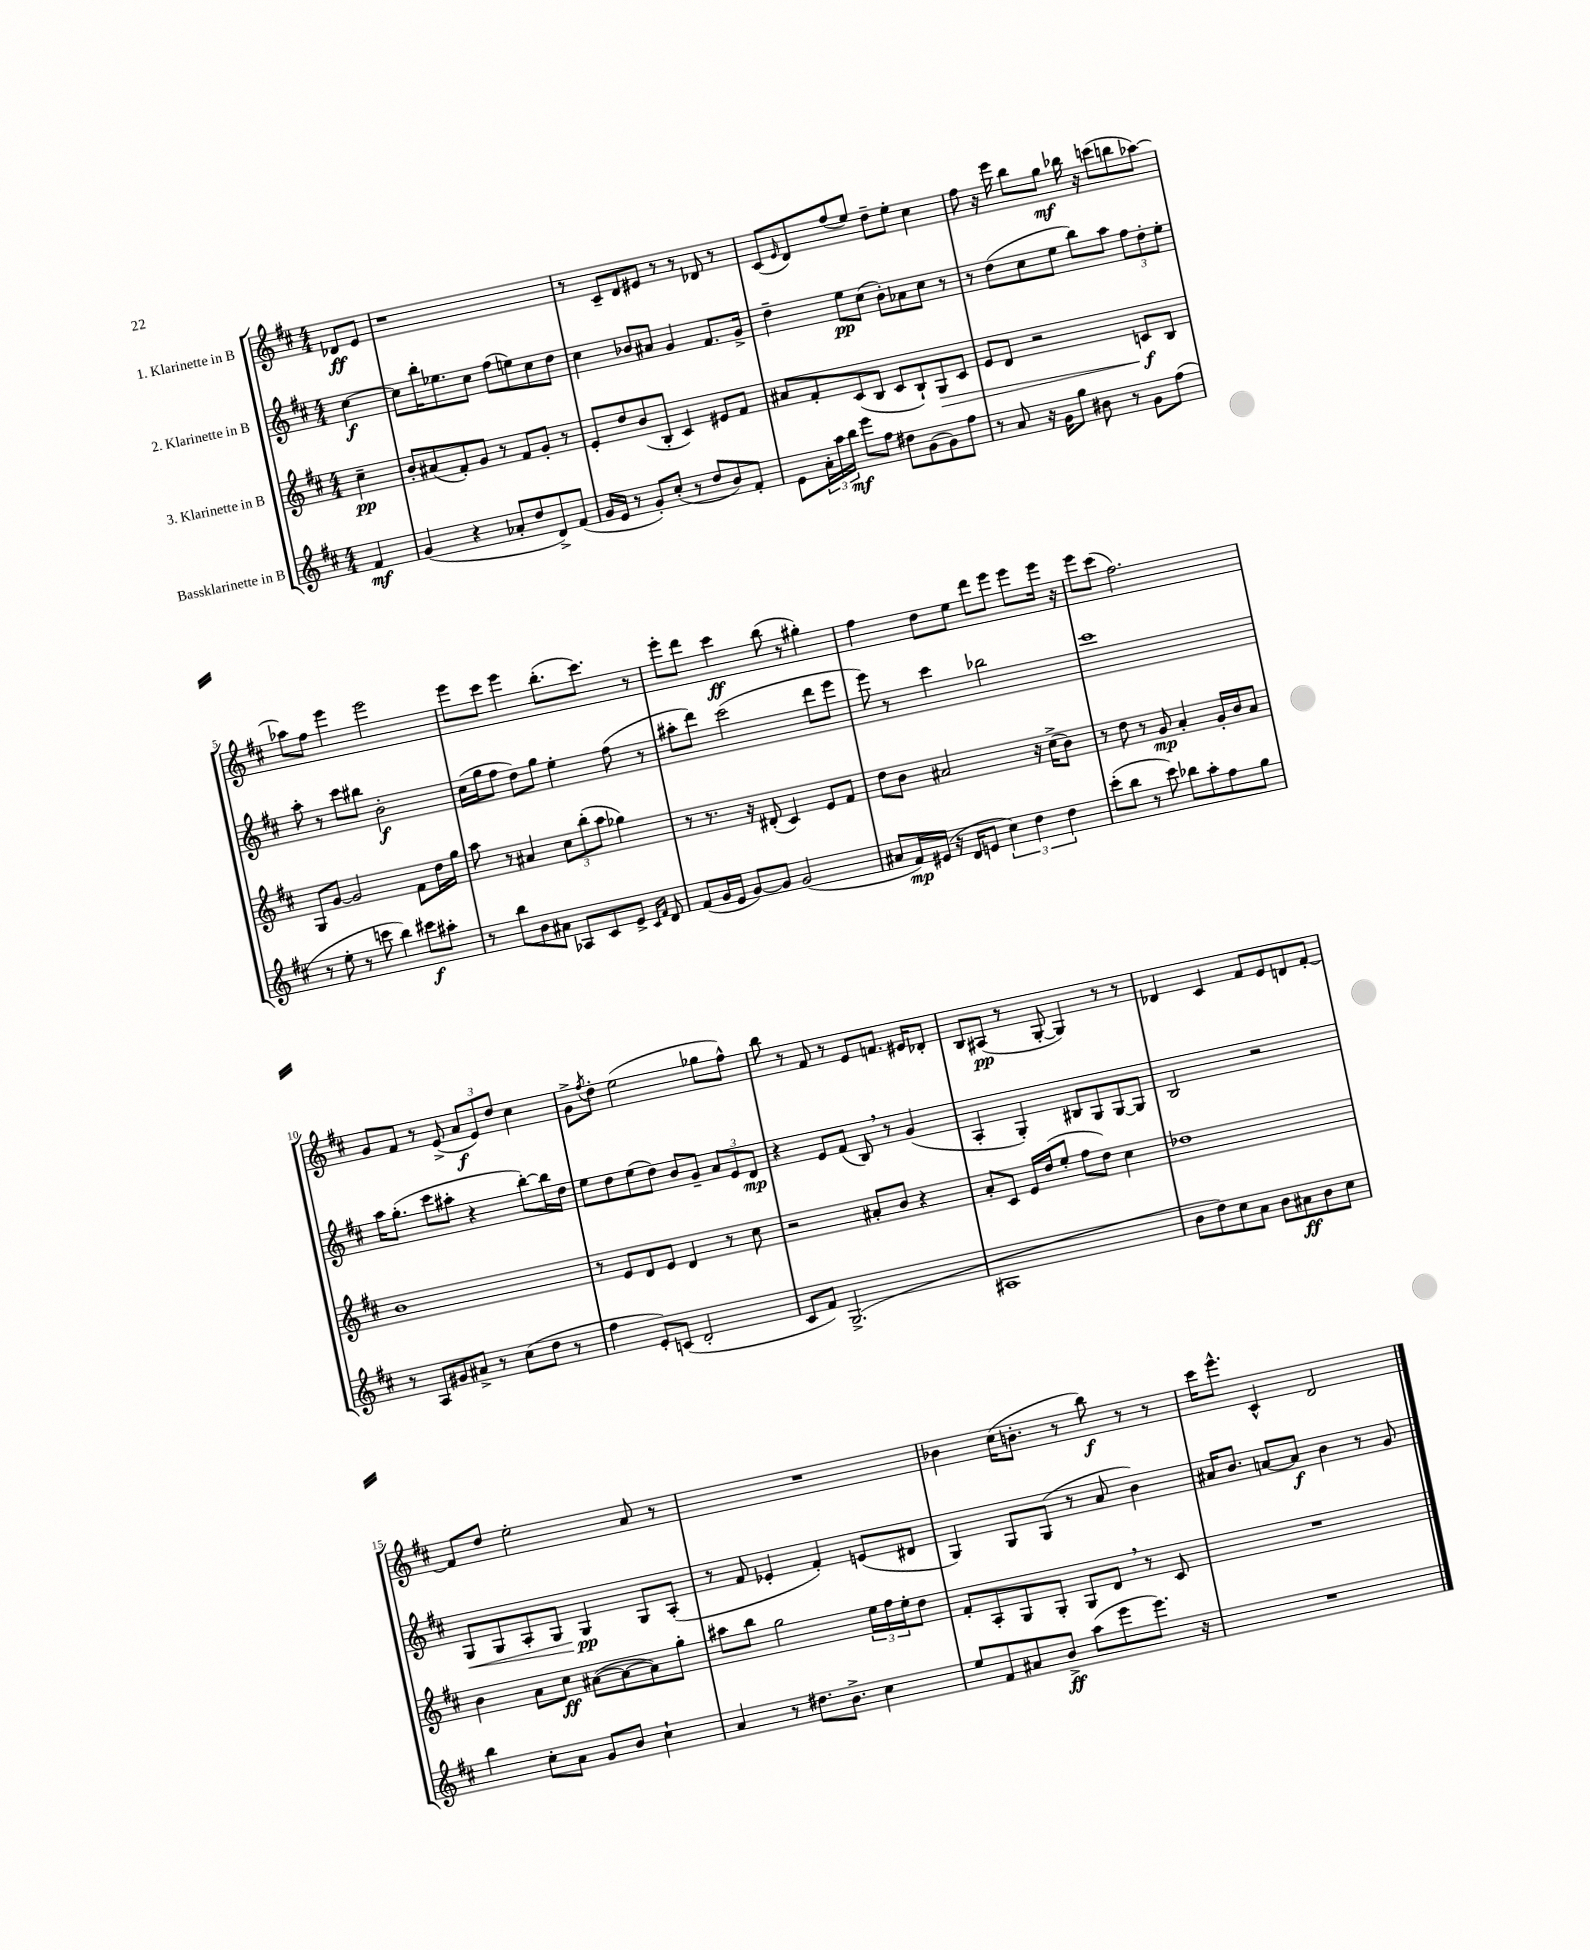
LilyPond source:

<<
\new StaffGroup <<
\new Staff = "s0" \with { instrumentName = "1. Klarinette in B" } {
    \clef treble \key d \major \numericTimeSignature \time 4/4 \partial 4
    des'8\ff e'8 |
    r1 |
    r8 cis'8-- d'8 eis'8 r8 r8 des'8 r8 |
    cis'8( \grace { e'16 } d'8) fis''8( e''8) d''8-- e''8-. cis''4 |
    fis''8 r16 e'''16 b''8 g''8\mf bes''16 r16 c'''8( b''8 aes''8~) |
    aes''8 fis''8 e'''4 e'''2 |
    e'''8 cis'''8 e'''4 b''8.-.( cis'''8.) r8 |
    e'''8-. d'''8 cis'''4\ff b''8( r8 gis''4-.) |
    fis''4 d''8 e''8 d'''8 e'''8 e'''8 e'''16 r16 |
    e'''8 cis'''8( fis''2.) |
    g'8 fis'8 r8 e'8->( \tuplet 3/2 { a'8\f e'8) d''8 } cis''4 |
    g'8-> \acciaccatura { fis''8 } d''8-. e''2( ges''8 fis''8-^) |
    b''8 r8 fis'8 r8 e'8 f'8. eis'16 des'8-. |
    b8 ais8\pp( r8 g8~-. g4) r8 r8 |
    des'4 cis'4 fis'8 e'8 d'8 fis'8~-. |
    fis'8 d''8 e''2-. a'8 r8 |
    R1 |
    bes'4 cis''16( b'8.-. r8 b''8\f) r8 r8 |
    cis'''16 e'''8.-^ cis'4-^ d'2 \bar "|." |
}
\new Staff = "s1" \with { instrumentName = "2. Klarinette in B" } {
    \clef treble \key d \major \numericTimeSignature \time 4/4 \partial 4
    cis''4~\f |
    cis''8 b''16-. ees''8. cis''8 fis''8( e''8) cis''8 d''8 |
    cis''4 bes'8 ais'8 g'4 fis'8. g'16-> |
    d''4-- e''8\pp cis''8( b'8-.) aes'8 cis''8 r8 |
    r8 d''8( cis''8 e''8 b''8) a''8 \tuplet 3/2 { fis''8 d''8-. e''8-. } |
    a''8-. r8 cis'''8 bis''8 b'2-.\f |
    cis''16( g''16 fis''8 d''8) g''8 e''4-. fis''8( r8 |
    ais''8-. d'''8) cis'''2( d'''8 e'''8 |
    e'''8) r8 cis'''4 bes''2 |
    cis'''1 |
    a''16 g''8.-.( cis'''8 ais''8-. r4 b''8~-.) b''16 d''16 |
    e''8 d''8 e''8( d''8) b'8 g'8-- \tuplet 3/2 { a'8 e'8 d'8\mp } |
    r4 e'8 fis'8( b8) \breathe r8 g'4( |
    a4-. g4-.) bis8 g8 g8~ g8 |
    b2 r2 |
    g8\< g8 a8-. g8 g4\pp\! g8 a8-.( |
    r8 fis'8 ees'4-. fis'4-.) e'8( dis'8 |
    g4) g8 g8( r8 a'8 b'4) |
    ais'16 b'8. a'8~ a'8\f b'4 r8 g'8 \bar "|." |
}
\new Staff = "s2" \with { instrumentName = "3. Klarinette in B" } {
    \clef treble \key d \major \numericTimeSignature \time 4/4 \partial 4
    cis''4--\pp |
    b'8-. ais'8( fis'8-.) g'8 r8 fis'8 g'8-. r8 |
    e'8-. d''8 b'8( b8-. cis'4) eis'8 fis'8 |
    ais'8 fis'8-. cis'8( b8 cis'8 b8-!) g8\> cis'8 |
    e'8 d'8 r2 c'8\f\! b8 |
    g8 g'8~ g'2 fis'8 d''16 g''16 |
    a''8 r8 ais'4 \tuplet 3/2 { cis''8 b''8-.( a''8 } ges''4) |
    r8 r8. r16 dis'8-.( cis'4) e'8 fis'8 |
    d''8 b'8 ais'2 r16 cis''16->( b'8) |
    r8 d''8 r8 g'8\mp a'4-. g'16-. b'16 a'8 |
    b'1 |
    r8 e'8 d'8 e'8 d'4 r8 cis''8 |
    r2 ais'8-. b'8 r4 |
    a'8-. cis'8 e'16 d''16( e''8-. fis''8 d''8) cis''4 |
    des''1 |
    b'4 a'8 cis''8\ff ais'8~( ais'8~ ais'8) g''8-. |
    ais''8 b''8 g''2 \tuplet 3/2 { e''16 fis''16 e''16-. } d''8 |
    fis'8-. a8-. g8 g8-. g8 d'8 \breathe r8 cis'8 |
    R1 \bar "|." |
}
\new Staff = "s3" \with { instrumentName = "Bassklarinette in B" } {
    \clef treble \key d \major \numericTimeSignature \time 4/4 \partial 4
    fis'4\mf |
    g'4( r4 aes'8-. d''8 d'8->) fis'8( |
    g'16 e'16 r8 g'8-.) cis''8-.( r8 d''8 b'8) fis'8-. |
    e'8 \tuplet 3/2 { a'16-. a''16 b''16\mf } e'''8 fis''8 dis''8 g'8( g'8) fis''8 |
    r8 a'8 r16 g'16 g''8 bis'8 r8 g'8 fis''8( |
    r8 e''8-. r8 c'''8 b''4) cis'''8\f ais''8-. |
    r8 b''8 b'8 ais'8 aes8 cis'8 e'8-> \grace { cis'16 fis'16 } d'8 |
    fis'8( g'16 e'16 g'8~) g'8 g'2( |
    ais'8 fis'16\mp) eis'16( r16 d'16 e'8 \tuplet 3/2 { cis''4) d''4 d''4 } |
    cis'''8-.( b''8 r8 cis'''8) bes''8 a''8-. fis''8 g''8 |
    r8 a8 gis'8 ais'8-> r8 cis''8( d''8 r8 |
    fis''4 e'8-.) c'8( d'2-. |
    cis'8 fis'8) g2.->( |
    ais1 |
    b'8 d''8) cis''8 a'8 b'8 ais'8\ff b'8 cis''8 |
    b''4 cis''8-. a'8 g'8 b'8 cis''4-! |
    a'4 r8 dis''8. b'8.-> cis''4 |
    e''8 fis'8 ais'8 b'8->\ff a''8( e'''8 e'''8.) r16 |
    R1 \bar "|." |
}
>>
>>
